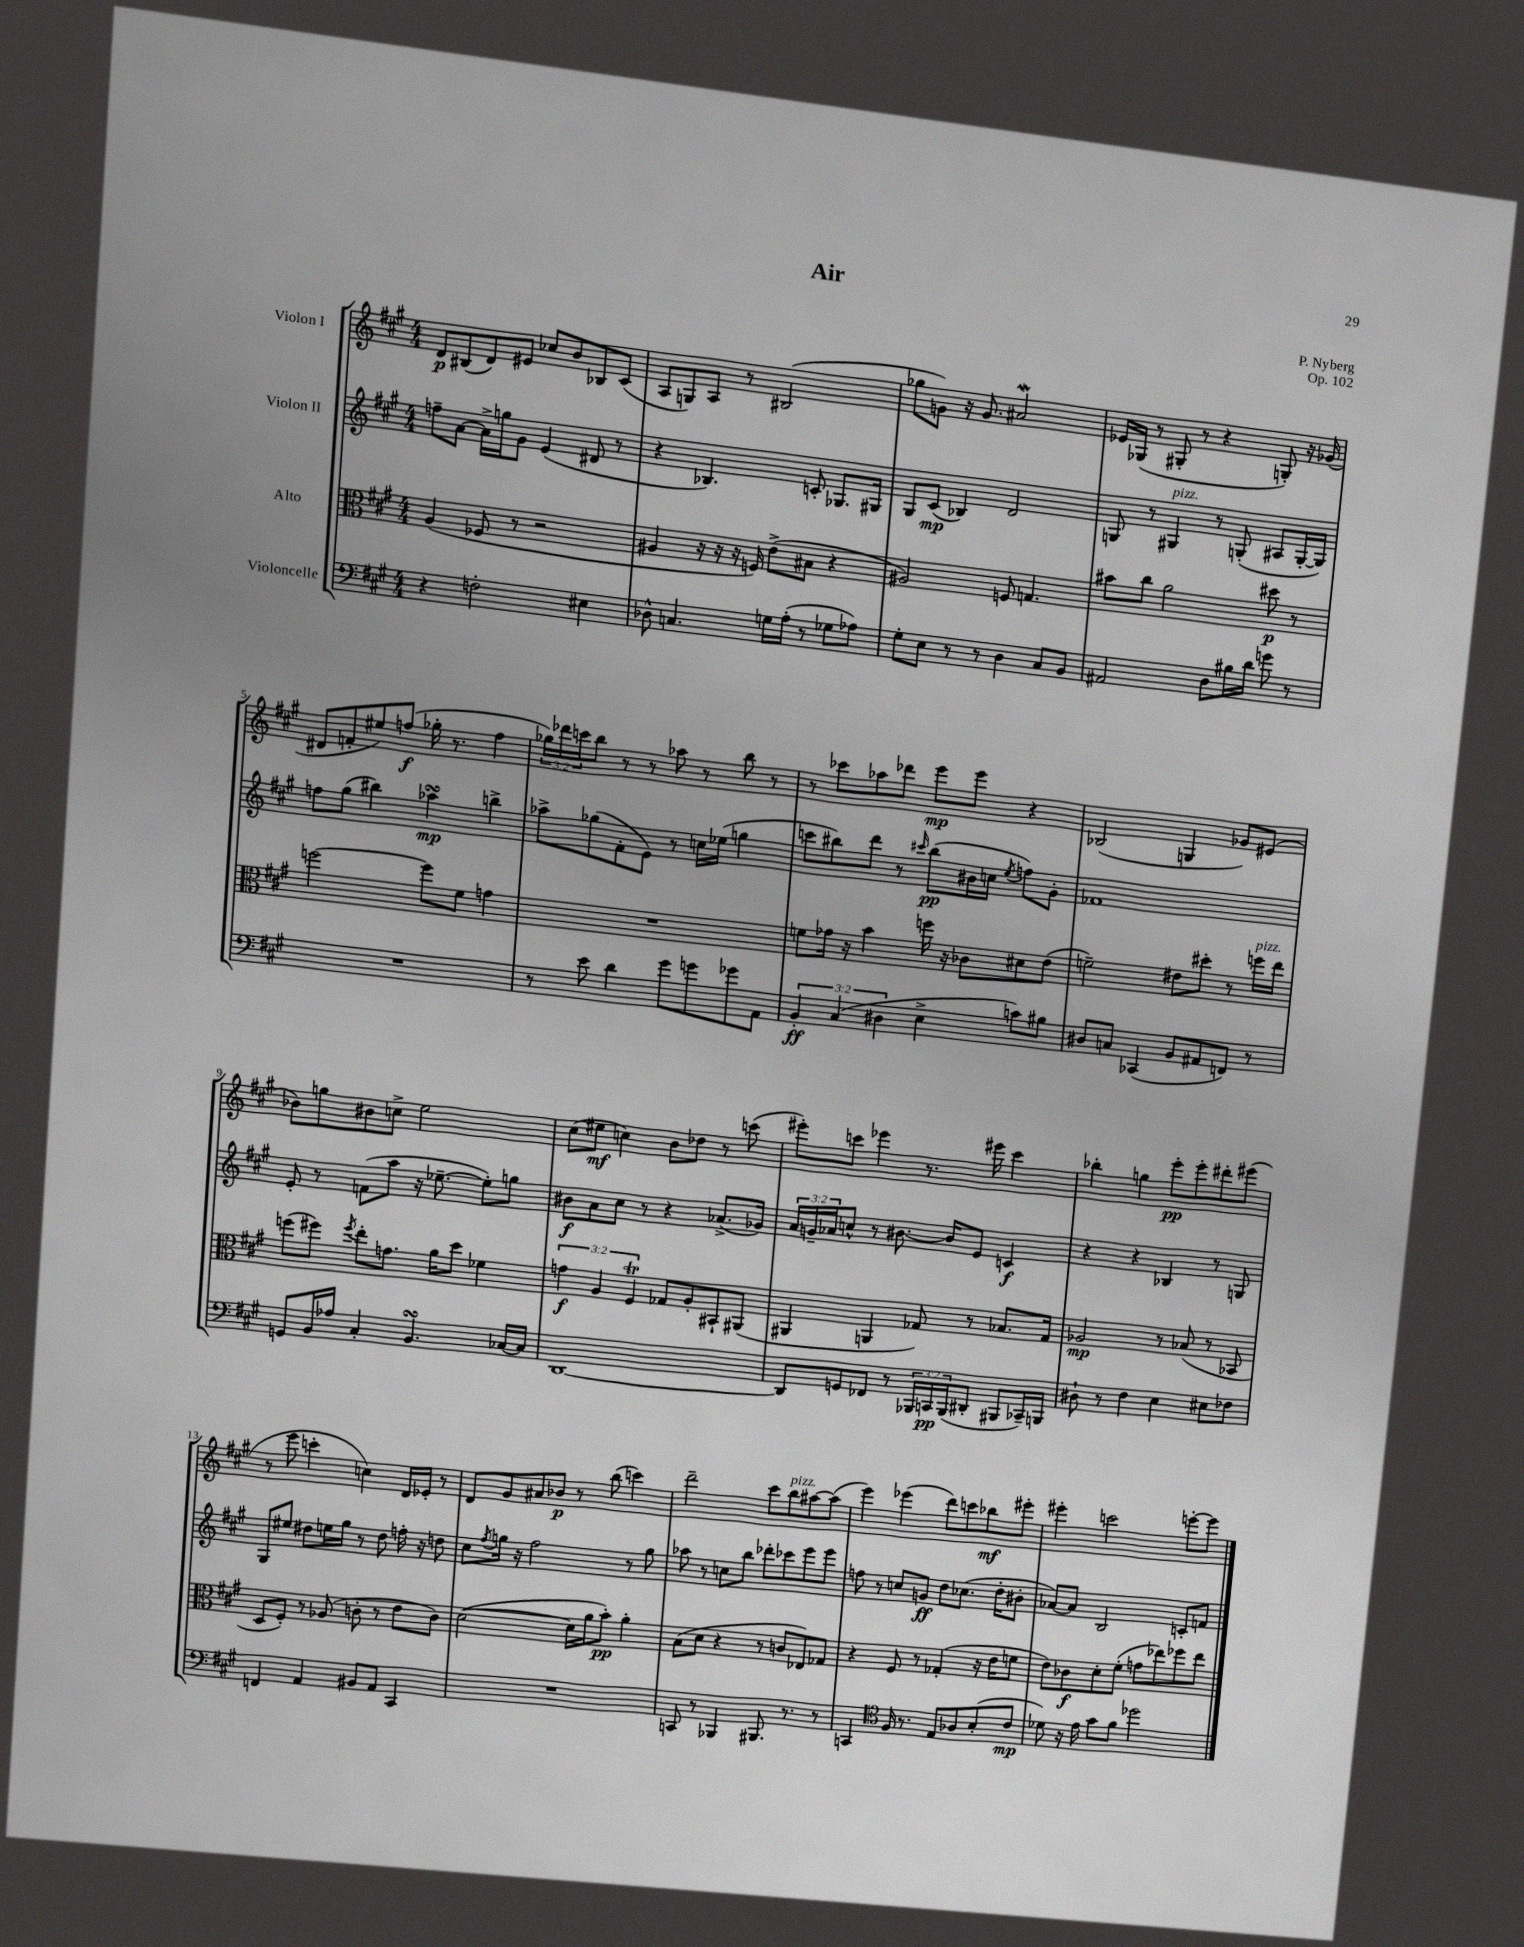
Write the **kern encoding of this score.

**kern	**kern	**kern	**kern
*staff4	*staff3	*staff2	*staff1
*clefF4	*clefC3	*clefG2	*clefG2
*k[f#c#g#]	*k[f#c#g#]	*k[f#c#g#]	*k[f#c#g#]
*M4/4	*M4/4	*M4/4	*M4/4
4r	(4A	8ff~	8d
.	.	[8a	(8B#
2F'	8F-	16a^]	8d)
.	.	16gg	.
.	8r	8g#	8e#
.	2r	(4e	8cc-
.	.	.	8b
4E#	.	8d#	8B-
.	.	8r	(8c#
=	=	=	=
8D-^^	4A#	4r	8A
4.C	.	.	8G)
.	16r	4.B-)	8A
.	16r	.	.
.	16r	.	8r
.	16F)	.	.
16G	(8e^	.	(2B#
(16A'	.	.	.
8r	8B#	8c'	.
8G-	4r	8.G-	.
8A-)	.	.	.
.	.	16G#	.
=	=	=	=
8G#'	2A#)	8G#	8gg-
8E	.	(8c#	8g)
8r	.	4B-)	16r
.	.	.	8.g
8r	.	.	.
4D	8F	2d	2a#
.	4.G	.	.
8C#	.	.	.
8BB	.	.	.
=	=	=	=
2AA#	8b#	8G	16e-
.	.	.	(16G-
.	8cc#	8r	8r
.	2a	4G#	8G#'
.	.	.	8r
8D	.	8r	4r
16B#	.	(8G'	.
16d	.	.	.
8g	8dd#	8A#	8G')
8r	8r	[16G'	16r
.	.	16G])	(16g-
=	=	=	=
1r	[2ff	8ff	8d#
.	.	(8gg#	8f'
.	.	4bb#)	8ee#)
.	.	.	(8ff
.	8ff]	4aa-	16gg-'
.	.	.	8.r
.	8f#	.	.
.	4g	4bb^	4ff
=	=	=	=
8r	1r	8aa-^	24gg-)
.	.	.	24ddd-
.	.	.	24ccc
8e	.	(8gg-	8bb
4d	.	8f#'	8r
.	.	8e)	8r
8g#	.	8r	8aa-
8g	.	16cc	8r
.	.	(16ee-	.
8g-	.	4gg	8bb
8AA	.	.	8r
=	=	=	=
6BB'	8f	8ccc	8r
.	16g-	8bb#)	8ccc-
(6C#	.	.	.
.	16r	.	.
.	4b	8ddd	8aa-
6D#	.	.	.
.	.	8r	8ddd-
.	.	16qqccc#	.
4E^	16ff	(8bb#	8eee
.	16r	.	.
.	8c-	16b#	8eee
.	.	16cc	.
.	.	8qee	.
8c)	8d#	8ff)	4r
8B#	(8e	8g#'	.
=	=	=	=
8D#	2f~)	1f-	(2B-
8C	.	.	.
(4CC-	.	.	.
8BB	8e#	.	4G
8AA#	8dd#'	.	.
8FF)	8r	.	8g-)
8r	16ff	.	(8e#
.	16ee	.	.
=	=	=	=
8GG	(8ff	8e'	8b-)
16BB	8ff#)	8r	8gg
16A-	.	.	.
.	8qff#	.	.
4C#'	8ee'	(8f	8b#
.	8.g	8aa	8cc^
4.BB	.	16r	2ee
.	16a	[8.ee-~	.
.	8dd	.	.
.	4f-	8ee-'])	.
[16C-	.	8gg	.
16C-]	.	.	.
=	=	=	=
[1DD	6g	8b#	(8cc#
.	.	8a	8ee#
.	6A	.	.
.	.	8cc#	4cc)
.	6F#	.	.
.	.	8r	.
.	8G-	4r	8b
.	8A'	.	8dd-
.	8BB#`	(8.a-^	8r
.	(8AA#	.	(8ccc
.	.	16g-)	.
=	=	=	=
8DD]	4AA#	24a	8eee#')
.	.	24g~	.
.	.	24a-	.
8GG	.	8cc^^	8ccc
8FF-	4AA	8r	4eee-
8r	.	[8.b#	.
24BBB-	8G-)	.	8.r
24CC	.	.	.
.	.	16b#]	.
(24BBB-	.	.	.
8DD#'	8r	8e	.
.	.	.	16eee#
8BBB#	8.B-	4c	4ccc
16CC-~)	.	.	.
16BBB	16G-	.	.
=	=	=	=
8D#`	2A-	4r	4bb-'
8r	.	.	.
4F#	.	4r	4gg
4E	8r	4B-	8eee'
.	(8B-	.	8eee'
8E#	8r	8r	8ddd#'
8F-	8BB-	8G	(8eee#
=	=	=	=
4FF	8D	8G#	8r
.	8F#')	8ee#	8eee
4AA	8r	8dd#	4ccc'
.	(8A-	16ee	.
.	.	16gg#	.
8BB#	8c'	8r	4cc)
8AA	8r	8dd#	.
4CC#	8e	16ff'	16d
.	.	16r	16e-'
.	8c)	8dd	8r
=	=	=	=
1r	([2d	8cc#	8d
.	.	8qff#	.
.	.	16gg	8g#
.	.	16r	.
.	.	2ff#	8a#
.	.	.	8b-
.	16d]	.	8r
.	16a	.	.
.	8b')	.	(8bb
.	4a'	8r	4ccc)
.	.	8gg	.
=	=	=	=
8CC	(8B	8aa-	2ddd~
8r	8d	8r	.
4BBB-	4r	8cc	.
.	.	8bb	.
8.BBB#	8r	8ddd-'	8ccc#
.	8c	8ccc-	8bb
8.r	.	.	.
.	8E-)	8eee	[8aa#
8r	8G-	8eee	(8aa#]
=	=	=	=
4CC	4r	8ff	4eee)
.	.	8r	.
*clefC4	*	*	*
16F#	8F#	8cc	(4eee-
8.r	.	.	.
.	8r	8g	.
8E	(4G-'	8dd	8ddd)
8A-	.	(8.cc-	8ccc
(8B'	16r	.	8bb-
.	16e	16dd'	.
8c#	8f	8b#'	8eee#'
=	=	=	=
8d-)	8e)	[8a-)	4eee#'
16r	8c-	8a-]	.
16e	.	.	.
8g#	8d'	2B	2ccc
8f#	(8f#'	.	.
2dd-	8g	.	.
.	8ee-)	.	.
.	8ff-	8c'	[8eee'
.	8ee-	8f	8eee]
==	==	==	==
*-	*-	*-	*-
